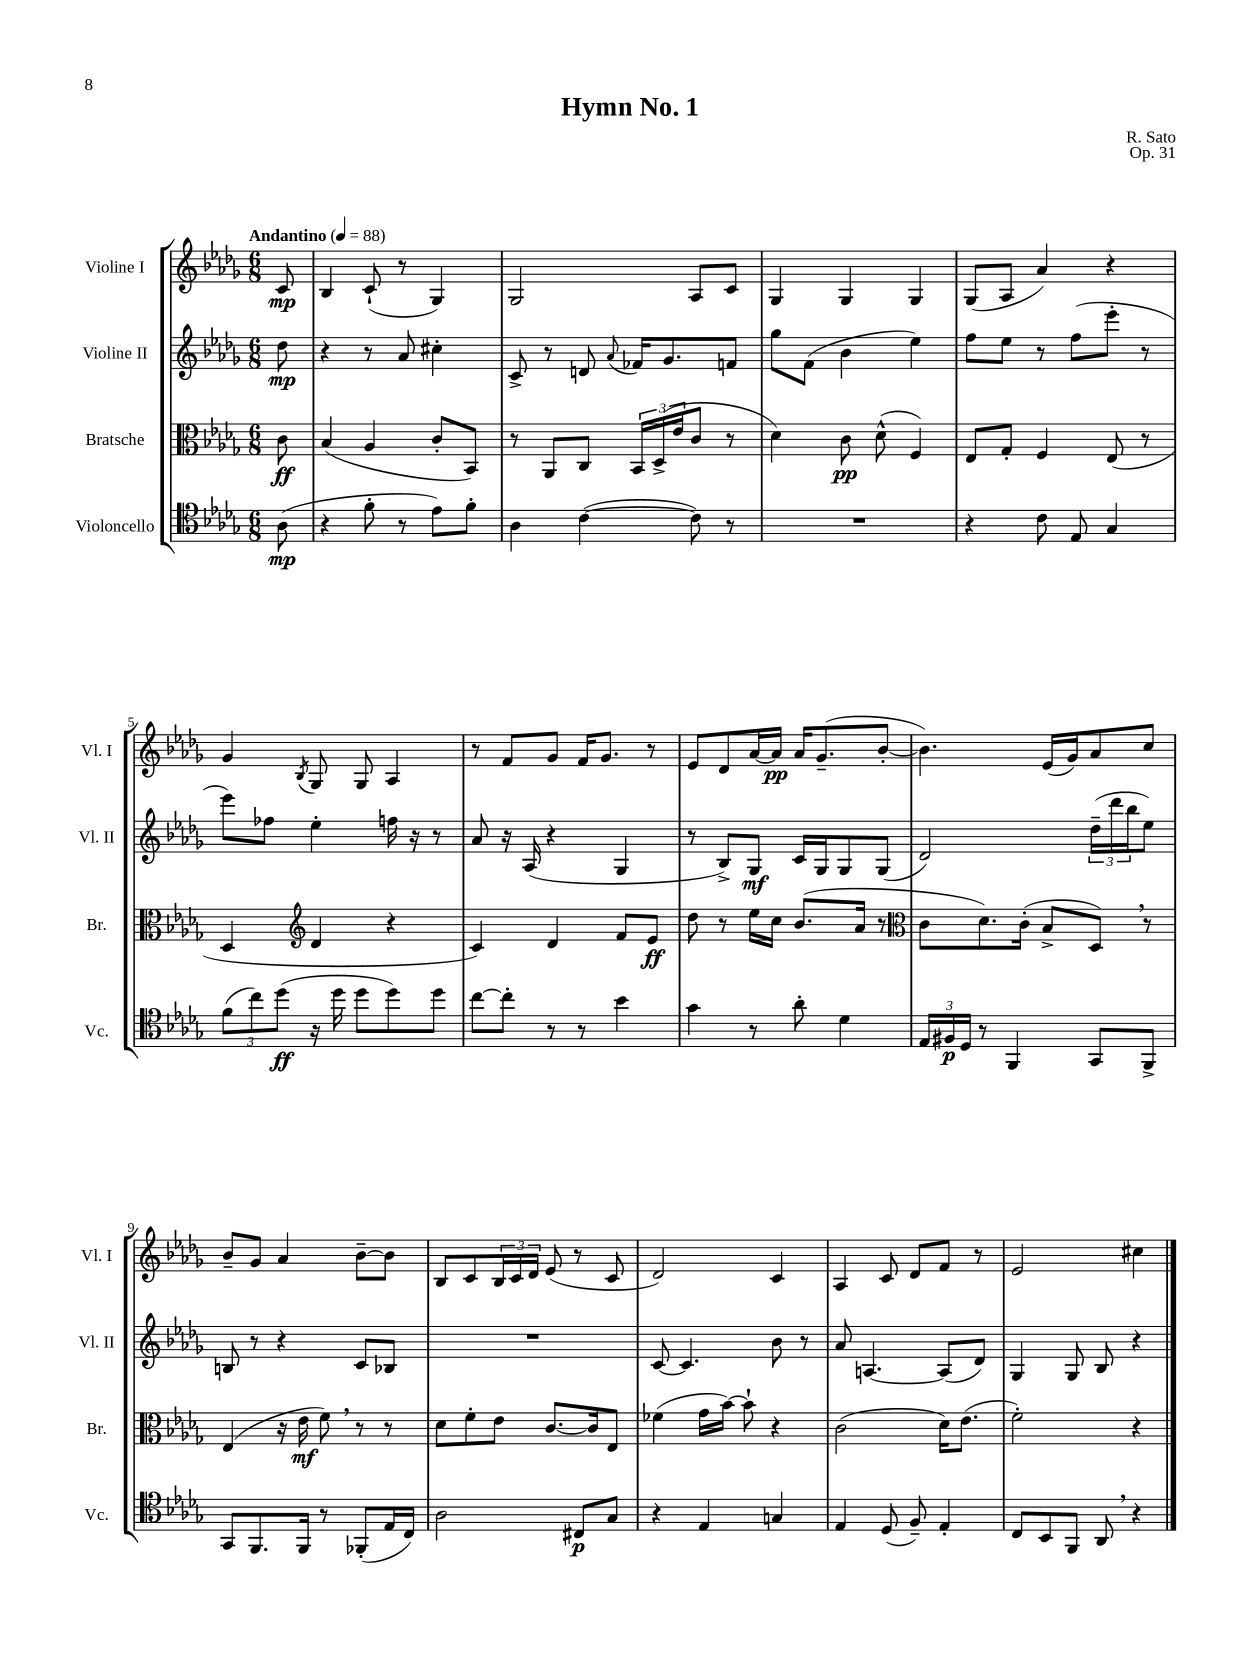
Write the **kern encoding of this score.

**kern	**kern	**kern	**kern
*staff4	*staff3	*staff2	*staff1
*clefC4	*clefC3	*clefG2	*clefG2
*k[b-e-a-d-g-]	*k[b-e-a-d-g-]	*k[b-e-a-d-g-]	*k[b-e-a-d-g-]
*M6/8	*M6/8	*M6/8	*M6/8
*MM88	*MM88	*MM88	*MM88
(8A-	8c	8dd-	8c
=	=	=	=
4r	(4B-	4r	4B-
8f'	4A-	8r	(8c`
8r	.	8a-	8r
8e-)	8c'	4cc#'	4G-)
8f'	8BB-)	.	.
=	=	=	=
4A-	8r	8c^	2G-
.	8AA-	8r	.
([4c	8C	8d	.
.	.	8qqa-	.
.	24BB-	16f-	.
.	(24D-^	.	.
.	.	8.g-	.
.	24e-	.	.
8c])	8c	.	8A-
8r	8r	8f	8c
=	=	=	=
2.r	4d-)	8gg-	4G-
.	.	(8f	.
.	8c	4b-	4G-
.	(8d-^^	.	.
.	4F)	4ee-)	4G-
=	=	=	=
4r	8E-	8ff	(8G-
.	8G-'	8ee-	8A-
8c	4F	8r	4a-)
8E-	.	(8ff	.
4G-	(8E-	8eee-'	4r
.	8r	8r	.
=	=	=	=
(12f	4D-	8eee-)	4g-
12cc)	.	.	.
.	.	8ff-	.
(12dd-	.	.	.
*	*clefG2	*	*
.	.	.	8qB-
16r	4d-	4ee-'	8G-
16dd-	.	.	.
8dd-	.	.	8G-
8dd-)	4r	16ff	4A-
.	.	16r	.
8dd-	.	8r	.
=	=	=	=
[8cc	4c)	8a-	8r
8cc']	.	16r	8f
.	.	(16A-	.
8r	4d-	4r	8g-
8r	.	.	16f
.	.	.	8.g-
4b-	8f	4G-	.
.	8e-	.	8r
=	=	=	=
4g-	8dd-	8r	8e-
.	8r	8B-^)	8d-
8r	16ee-	8G-	[16a-
.	16cc	.	16a-]
8a-'	(8.b-	16c	16a-
.	.	16G-	(8.g-~
4d-	.	8G-	.
.	16a-	.	.
.	8r	(8G-	[8b-'
=	=	=	=
*	*clefC3	*	*
24E-	8c	2d-)	4.b-])
24F#	.	.	.
24D-	.	.	.
8r	8.d-)	.	.
4FF	.	.	.
.	(16c'	.	.
.	8B-^	.	(16e-
.	.	.	16g-)
8GG-	8D-)	(24dd-~	8a-
.	.	24ddd-	.
.	.	24bb-	.
8FF^	8r	8ee-)	8cc
=	=	=	=
8GG-	(4E-	8B	8b-~
8.FF	.	8r	8g-
.	16r	4r	4a-
16FF	16e-	.	.
8r	8f)	.	.
(8FF-'	8r	8c	[8b-~
16E-	8r	8B-	8b-]
16C)	.	.	.
=	=	=	=
2A-	8d-	2.r	8B-
.	8f'	.	8c
.	8e-	.	24B-
.	.	.	24c
.	.	.	24d-
.	[8.c	.	(8e-
8C#	.	.	8r
.	16c]	.	.
8G-	8E-	.	8c
=	=	=	=
4r	(4f-	[8c	2d-)
.	.	4.c]	.
4E-	16g-	.	.
.	[16b-)	.	.
.	8b-`]	.	.
4G	4r	8b-	4c
.	.	8r	.
=	=	=	=
4E-	(2c	8a-	4A-
.	.	[4.A	.
(8D-	.	.	8c
8F~)	.	.	8d-
4E-'	16d-)	(8A]	8f
.	(8.e-	.	.
.	.	8d-)	8r
=	=	=	=
8C	2f')	4G-	2e-
8BB-	.	.	.
8FF	.	8G-	.
8AA-	.	8B-	.
4r	4r	4r	4cc#
==	==	==	==
*-	*-	*-	*-
